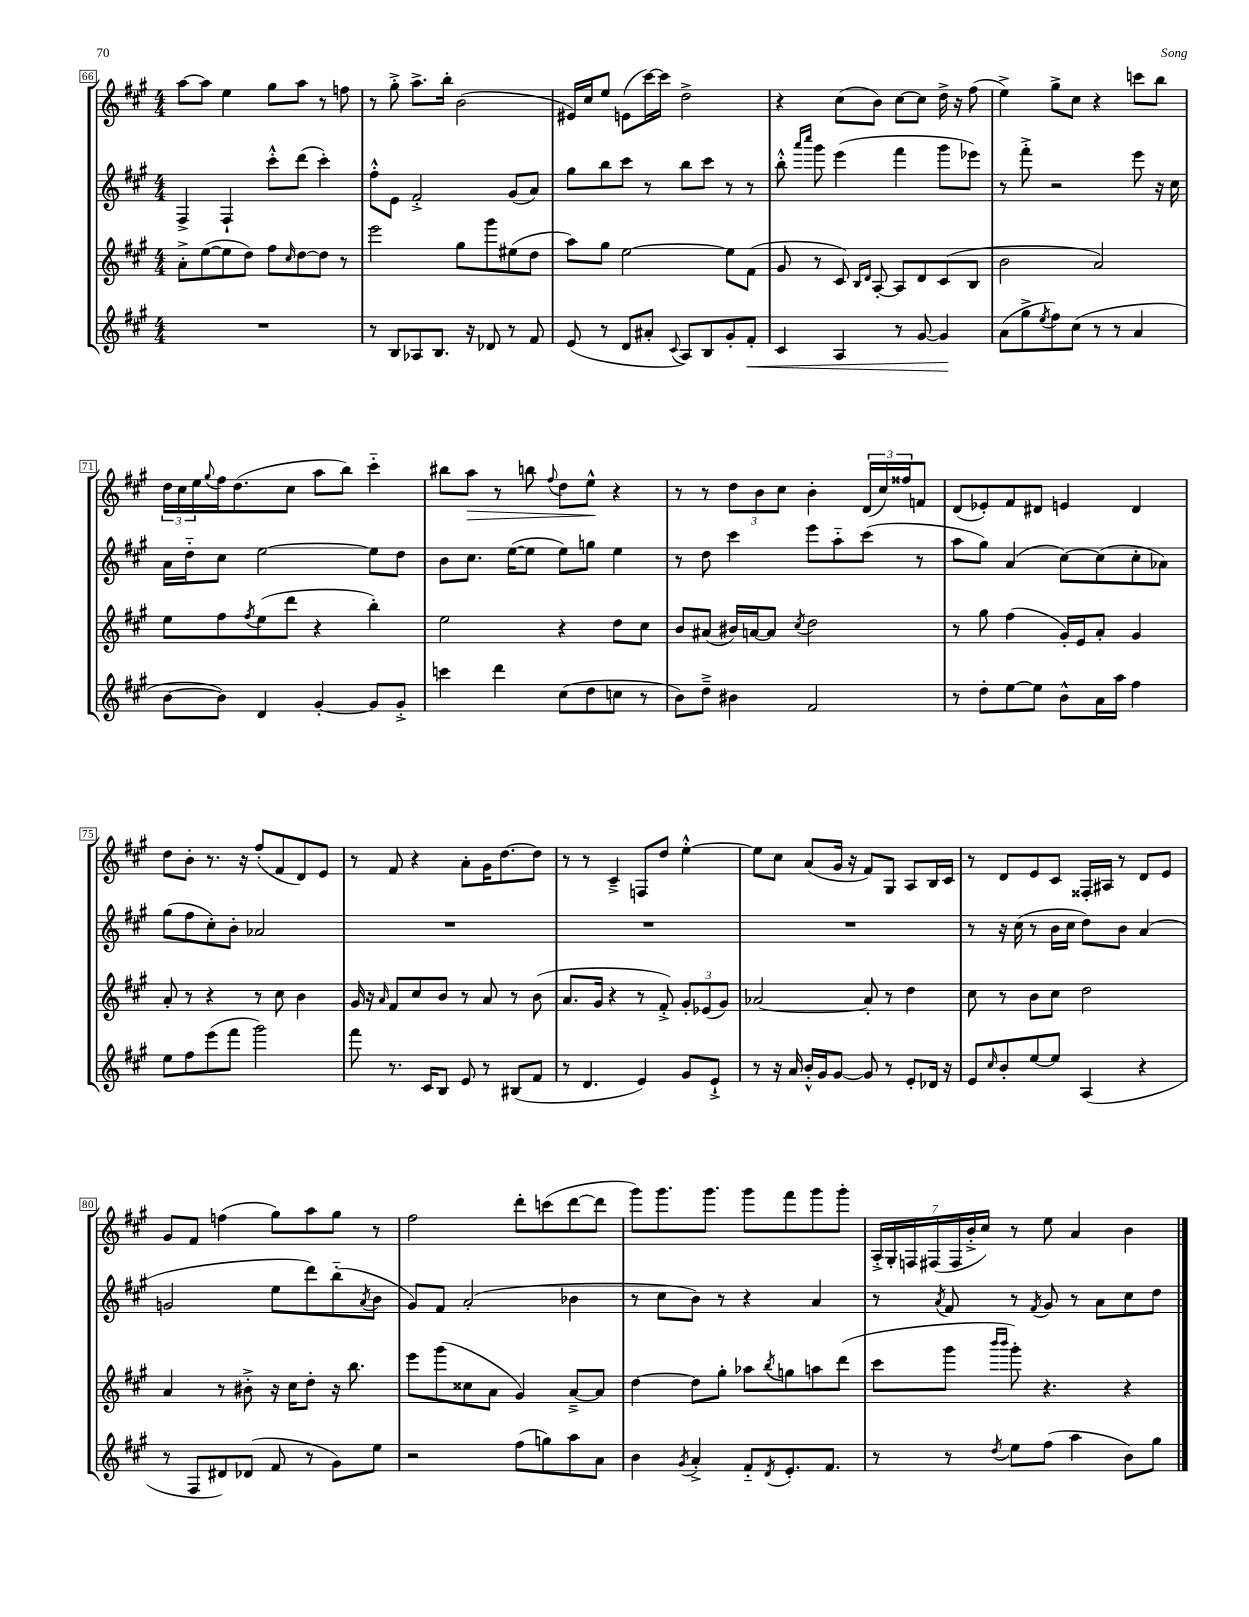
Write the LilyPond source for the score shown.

<<
\new StaffGroup <<
\new Staff = "s0" {
    \clef treble \key a \major \numericTimeSignature \time 4/4
    a''8~ a''8 e''4 gis''8 a''8 r8 f''8 |
    r8 gis''8-.-> a''8.-> b''16-. b'2( |
    eis'16) cis''16 e''8 e'8( cis'''16~) cis'''16 d''2-> |
    r4 cis''8( b'8) cis''8~ cis''8 d''16-> r16 fis''8( |
    e''4->) gis''8-> cis''8 r4 c'''8 b''8 |
    \tuplet 3/2 { d''16 cis''16 e''16 } \appoggiatura { gis''8 } fis''16 d''8.( cis''8 a''8 b''8) cis'''4-_ |
    bis''8 a''8\> r8 b''8 \appoggiatura { fis''8 } d''8 e''8-^\! r4 |
    r8 r8 \tuplet 3/2 { d''8 b'8 cis''8 } b'4-. \tuplet 3/2 { d'16( cis''16) fisis''16 } f'8 |
    d'8( ees'8-.) fis'8 dis'8 e'4 dis'4 |
    d''8 b'8-. r8. r16 fis''8-.( fis'8 d'8) e'8 |
    r8 fis'8 r4 a'8-. gis'16 d''8.~ d''8 |
    r8 r8 cis'4---> f8 d''8 e''4~-.-^ |
    e''8 cis''8 a'8( gis'16 r16 fis'8) gis8 a8 b16 cis'16 |
    r8 d'8 e'8 cis'8 fisis16-. ais16 r8 d'8 e'8 |
    gis'8 fis'8 f''4( gis''8) a''8 gis''8 r8 |
    fis''2 d'''8-. c'''8( d'''8~ d'''8 |
    gis'''8) gis'''8. gis'''8. gis'''8 fis'''8 gis'''8 gis'''8-. |
    \tuplet 7/4 { a16-.-> gis16-. f16 fis16( fis16 b'16-.-> cis''16) } r8 e''8 a'4 b'4 \bar "|." |
}
\new Staff = "s1" {
    \clef treble \key a \major \numericTimeSignature \time 4/4
    fis4-> fis4-! cis'''8-.-^ d'''8( cis'''4-.) |
    fis''8-.-^ e'8 fis'2-.-> gis'8( a'8) |
    gis''8 b''8 cis'''8 r8 b''8 cis'''8 r8 r8 |
    b''8-.-^ \grace { a'''16 cis''''16 } gis'''8 e'''4( fis'''4 gis'''8 ees'''8) |
    r8 fis'''8-.-> r2 e'''8 r16 cis''16 |
    a'16 d''16-_ cis''8 e''2~ e''8 d''8 |
    b'8 cis''8. e''16~( e''8 e''8) g''8 e''4 |
    r8 d''8 cis'''4 e'''8 a''8-_ cis'''8( r8 |
    a''8 gis''8) a'4( cis''8~) cis''8( cis''8-. aes'8) |
    gis''8( fis''8 cis''8-.) b'8-. aes'2 |
    R1 |
    R1 |
    R1 |
    r8 r16 cis''16( r8 b'16 cis''16 d''8) b'8 a'4( |
    g'2 e''8 d'''8) b''8-_( \acciaccatura { a'8 } b'8 |
    gis'8) fis'8 a'2-.( bes'4 |
    r8 cis''8 b'8) r8 r4 a'4 |
    r8 \acciaccatura { a'8 } fis'8 r8 \acciaccatura { fis'8 } gis'8 r8 a'8 cis''8 d''8 \bar "|." |
}
\new Staff = "s2" {
    \clef treble \key a \major \numericTimeSignature \time 4/4
    a'8-.-> e''8~( e''8 d''8) fis''8 \grace { cis''16 } d''8~ d''8 r8 |
    e'''2 gis''8 gis'''8 eis''8( d''8 |
    a''8) gis''8 e''2~ e''8 fis'8( |
    gis'8 r8 cis'8) \grace { b16 d'16 } a8~-. a8 d'8 cis'8( b8 |
    b'2 a'2) |
    e''8 fis''8 \acciaccatura { fis''8 } e''8( d'''8 r4 b''4-.) |
    e''2 r4 d''8 cis''8 |
    b'8 ais'8( bis'16) a'16~ a'8 \acciaccatura { cis''8 } d''2 |
    r8 gis''8 fis''4( gis'16-.) e'16 a'8-. gis'4 |
    a'8-. r8 r4 r8 cis''8 b'4 |
    gis'16 r16 \grace { a'16 } fis'8 cis''8 b'8 r8 a'8 r8 b'8( |
    a'8. gis'16 r4 r8 fis'8-.->) \tuplet 3/2 { gis'8-. ees'8( gis'8) } |
    aes'2~ aes'8-. r8 d''4 |
    cis''8 r8 b'8 cis''8 d''2 |
    a'4 r8 bis'8-.-> r16 cis''16 d''8-. r16 b''8. |
    e'''8 gis'''8( cisis''8 a'8 gis'4) a'8~---> a'8 |
    d''4~ d''8 gis''8-. aes''8 \acciaccatura { b''8 } g''8 a''8 d'''8( |
    cis'''8 gis'''8 \grace { b'''16 b'''16 } gis'''8-.) r4. r4 \bar "|." |
}
\new Staff = "s3" {
    \clef treble \key a \major \numericTimeSignature \time 4/4
    R1 |
    r8 b8 aes8 b8. r16 des'8 r8 fis'8 |
    e'8( r8 d'8 ais'8-. \appoggiatura { cis'8 } a8) b8 gis'8-. fis'8-.\< |
    cis'4 a4 r8 gis'8~ gis'4\! |
    a'8( gis''8-> \acciaccatura { e''8 } fis''8) cis''8( r8 r8 a'4 |
    b'8~ b'8) d'4 gis'4~-. gis'8 gis'8-.-> |
    c'''4 d'''4 cis''8( d''8 c''8 r8 |
    b'8) d''8---> bis'4 fis'2 |
    r8 d''8-. e''8~ e''8 b'8-^ a'16 a''16 fis''4 |
    e''8 fis''8 e'''8( fis'''8 gis'''2) |
    fis'''8 r8. cis'16 b8 e'8 r8 bis8( fis'8 |
    r8 d'4. e'4) gis'8 e'8-!-> |
    r8 r16 a'16 b'16-.-^ gis'16 gis'8~ gis'8 r8 e'8-. des'16 r16 |
    e'8 \grace { cis''16 } b'8-. e''8~ e''8 a4( r4 |
    r8 fis8 dis'8) des'8( fis'8 r8 gis'8) e''8 |
    r2 fis''8( g''8) a''8 a'8 |
    b'4 \acciaccatura { gis'8 } a'4-.-> fis'8-_ \acciaccatura { d'8 } e'8.-. fis'8. |
    r8 r8 \acciaccatura { d''8 } e''8 fis''8( a''4 b'8) gis''8 \bar "|." |
}
>>
>>
\layout { \context { \Score currentBarNumber = #66 \override BarNumber.stencil = #(make-stencil-boxer 0.1 0.3 ly:text-interface::print) } }
